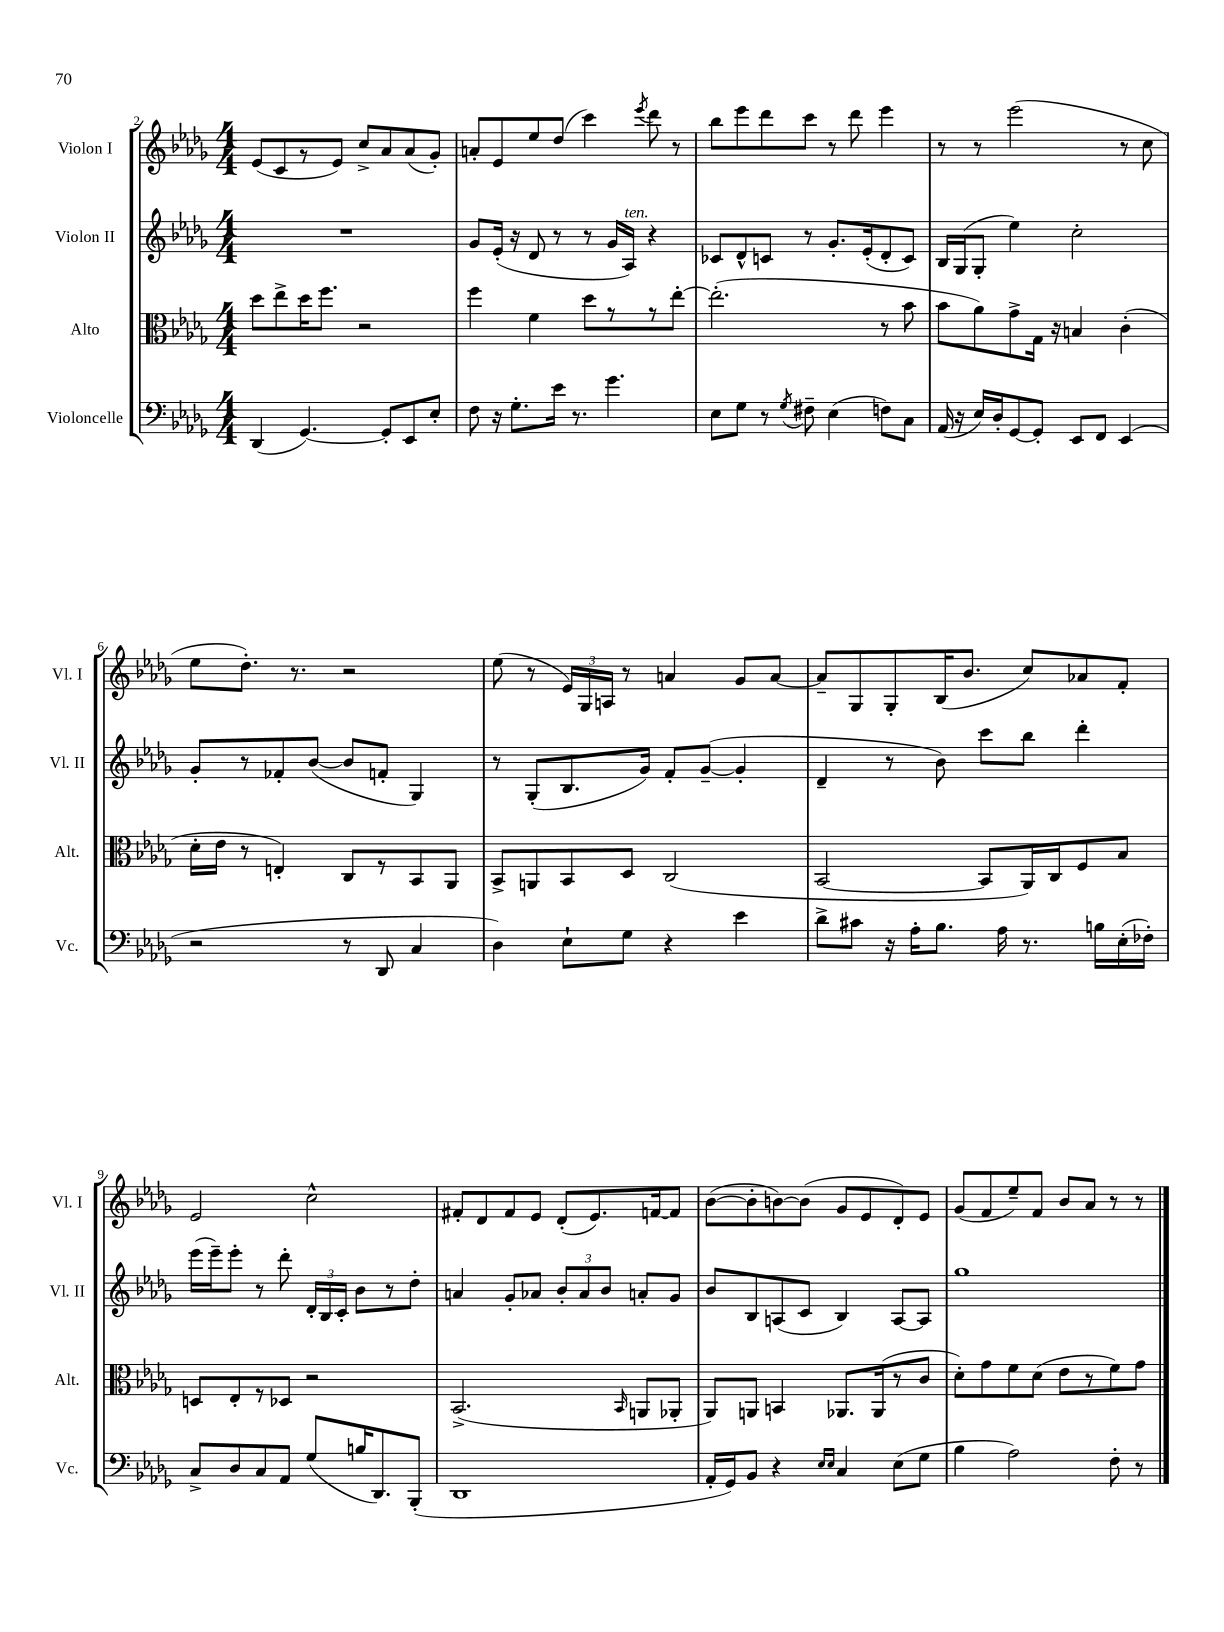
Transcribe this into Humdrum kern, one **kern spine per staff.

**kern	**kern	**kern	**kern
*part4	*part3	*part2	*part1
*staff4	*staff3	*staff2	*staff1
*I"Violoncelle	*I"Alto	*I"Violon II	*I"Violon I
*I'Vc.	*I'Alt.	*I'Vl. II	*I'Vl. I
*clefF4	*clefC3	*clefG2	*clefG2
*k[b-e-a-d-g-]	*k[b-e-a-d-g-]	*k[b-e-a-d-g-]	*k[b-e-a-d-g-]
*M4/4	*M4/4	*M4/4	*M4/4
=2	=2	=2	=2
(4DD-/	8dd-\L	1r	(8e-/L
.	8ee-^\	.	8c/
[4.GG-/)	16dd-\K	.	8r
.	8.ff\J	.	.
.	.	.	8e-/J)
.	2r	.	8cc^/L
8GG-'/L]	.	.	8a-/
8EE-/	.	.	(8a-/
8E-'/J	.	.	8g-'/J)
=3	=3	=3	=3
8F\	4ff\	8g-/L	8an'/L
16r	.	(16e-'/Jk	8e-/
8.G-'\L	.	16r	.
.	4f\	8d-/	8ee-/
16e-\Jk	.	8r	(8dd-/J
8.r	.	.	.
.	8dd-\L	8r	4ccc\)
4.g-\	8r	16g-/LL	.
!	!	!LO:TX:a:i:t=ten.	!
.	.	16A-/JJ)	.
.	.	.	8qeee-/
.	8r	4r	8ddd-\
.	[8ee-'\J	.	8r
=4	=4	=4	=4
8E-\L	(2.ee-'\]	8c-X/L	8bb-\L
8G-\J	.	8d-^^/	8eee-\
8r	.	8cn/J	8ddd-\
8qG-/	.	.	.
8F#X~\	.	8r	8ccc\J
(4E-\	.	8.g-'/L	8r
.	.	.	8ddd-\
.	.	(16e-'/k	.
8Fn\L)	8r	8d-'/	4eee-\
8C\J	8b-\	8c/J)	.
=5	=5	=5	=5
(16AA-/	8b-\L	16B-/LL	8r
16r	.	(16G-/J	.
16E-/LL)	8a-\)	8G-'/J	8r
16D-'/J	.	.	.
[8GG-/	8g-^\	4ee-\)	(2eee-\
8GG-'/J]	16G-\Jk	.	.
.	16r	.	.
8EE-/L	4Bn/	2cc'\	.
8FF/J	.	.	.
(4EE-/	(4c'\	.	8r
.	.	.	8cc\
!!LO:LB:g=z
=6	=6	=6	=6
2r	16d-'\LL	8g-'/L	8ee-\L
.	16e-\JJ	.	.
.	8r	8r	8.dd-'\J)
.	4En'/)	8f-X'/	.
.	.	.	8.r
.	.	([8b-/J	.
8r	8C/L	8b-/L]	2r
8DD-/	8r	8fn'/J	.
4C/	8BB-/	4G-/)	.
.	8AA-/J	.	.
=7	=7	=7	=7
4D-\)	8BB-^/L	8r	(8ee-\
.	8AAn/	(8G-'/L	8r
8E-`\L	8BB-/	8.B-/	24e-/LL)
.	.	.	24G-/
.	.	.	24An/JJ
8G-\J	8D-/J	.	8r
.	.	16g-/Jk)	.
4r	(2C/	8f'/L	4an/
.	.	([8g-~/J	.
4e-\	.	4g-'/]	8g-/L
.	.	.	[8a/J
=8	=8	=8	=8
8d-^\L	[2BB-/	4d-~/	8a~/L]
8c#X\J	.	.	8G-/
16r	.	8r	8G-'/
16A-'\KL	.	.	.
8.B-\J	.	8b-\)	(16B-/K
.	.	.	8.b-/J
.	8BB-/L]	8ccc\L	.
16A-\	.	.	.
8.r	16AA-/L)	8bb-\J	8cc/L)
.	16C/J	.	.
.	8F/	4ddd-'\	8a-X/
16Bn\LL	.	.	.
(16E-'\	8B-/J	.	8f'/J
16F-X'\JJ)	.	.	.
!!LO:LB:g=z
=9	=9	=9	=9
8C^/L	8Dn/L	(16eee-\LL	2e-/
.	.	16eee-~\J)	.
8D-/	8E-'/	8eee-'\J	.
8C/	8r	8r	.
8AA-/J	8D-X/J	8ddd-'\	.
(8G-/L	2r	24d-'/LL	2cc^^\
.	.	24B-/	.
.	.	24c'/JJ	.
16Bn/K	.	8b-\L	.
8.DD-/)	.	.	.
.	.	8r	.
(8BBB-'/J	.	8dd-'\J	.
=10	=10	=10	=10
1DD-	(2.BB-^/	4an/	8f#X'/L
.	.	.	8d-/
.	.	8g-'/L	8f#/
.	.	8a-X/J	8e-/J
.	.	12b-'/L	(8d-'/L
.	.	12a-/	.
.	.	.	8.e-/)
.	.	12b-/J	.
.	16qqBB-/	.	.
.	8AAn/L	8an'/L	.
.	.	.	[16fn/k
.	8AA-X'/J	8g-/J	8f/J]
=11	=11	=11	=11
16AA-'/LL	8AA-/L)	8b-/L	([8b-\L
16GG-/J)	.	.	.
8BB-/J	8AAn/J	8B-/	8b-'\]
4r	4BBn/	(8An/	[8bn\)
.	.	8c/J	(8b\J]
16qqE-/LL	.	.	.
16qqE-/JJ	.	.	.
4C/	8.AA-X/L	4B-/)	8g-/L
.	.	.	8e-/
.	(16AA-/k	.	.
(8E-\L	8r	[8A/L	8d-'/)
8G-\J	8c/J	8A/J]	8e-/J
=12	=12	=12	=12
4B-\	8d-'\L)	1gg-	(8g-/L
.	8g-\	.	8f/
2A-\)	8f\	.	8ee-~/)
.	(8d-\J	.	8f/J
.	8e-\L	.	8b-/L
.	8r	.	8a-/J
8F'\	8f\)	.	8r
8r	8g-\J	.	8r
==	==	==	==
*-	*-	*-	*-
